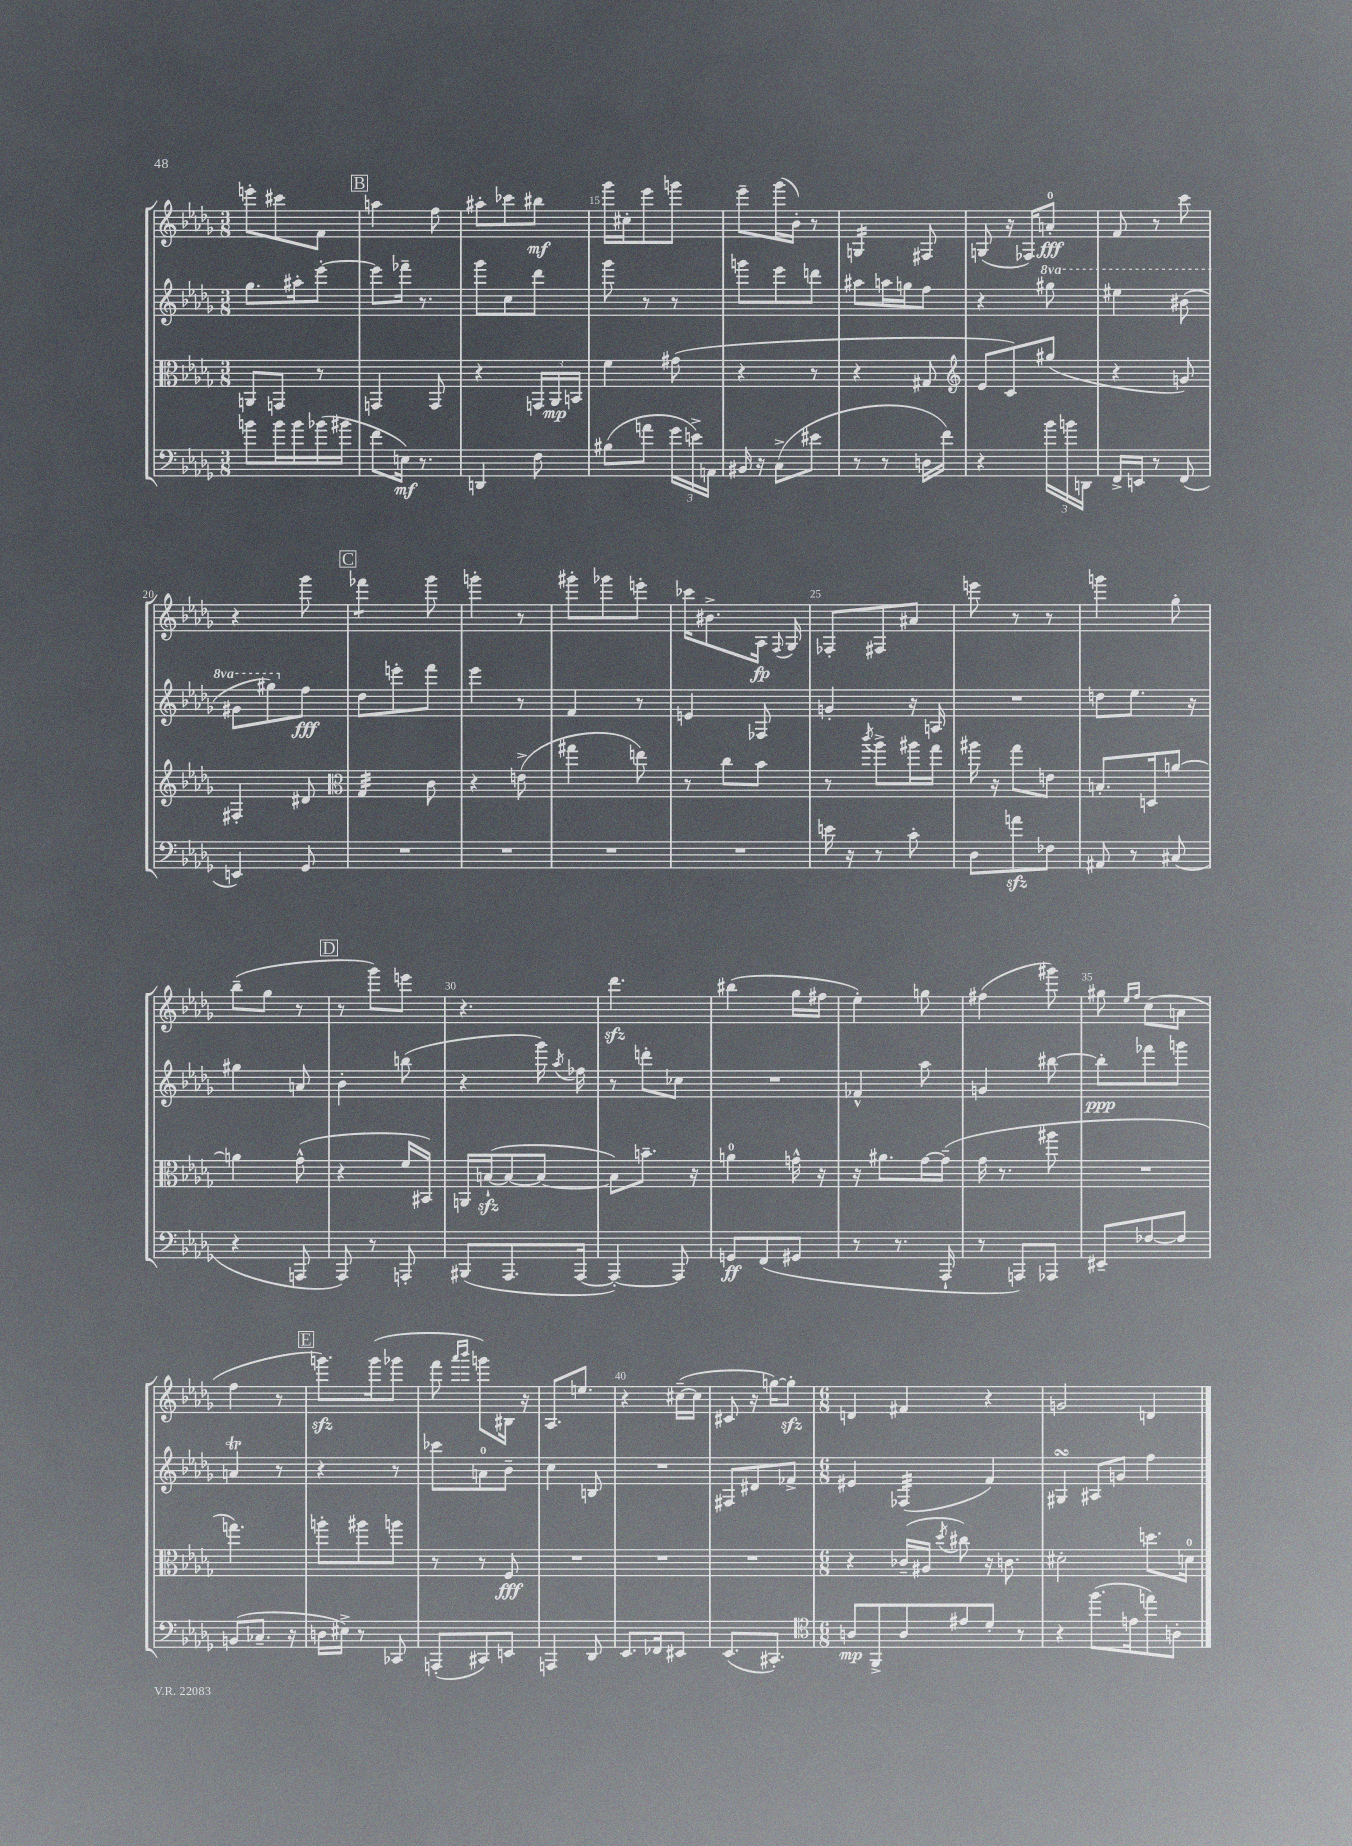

**kern	**kern	**kern	**kern
*staff4	*staff3	*staff2	*staff1
*clefF4	*clefC3	*clefG2	*clefG2
*k[b-e-a-d-g-]	*k[b-e-a-d-g-]	*k[b-e-a-d-g-]	*k[b-e-a-d-g-]
*M3/8	*M3/8	*M3/8	*M3/8
8b	8AA	8.gg-	8eee'
16b	8GG	.	8ccc#
16b	.	16aa#'	.
(16b-	8r	[8eee-'	8f
16b#	.	.	.
=	=	=	=
8f	4GG	8eee-]	4aa
16E)	.	16fff-~	.
8.r	.	8.r	.
.	8GG	.	8ff
=	=	=	=
4DD	4r	8ggg-	8aa#'
.	.	8cc	8ccc-
8F	24GG	8ddd-	8bb#
.	24AA-	.	.
.	24BB	.	.
=	=	=	=
(8B#	4f	8ggg-	16ggg-
.	.	.	16cc#'
8a	.	8r	8eee-
24g-	(8g#	8r	8ggg
24e^)	.	.	.
24AA	.	.	.
=	=	=	=
16BB#	4r	8ggg	8eee-~
16r	.	.	.
(8C^	.	8eee-	(16ggg-
.	.	.	16b-')
8e#	8r	8ddd	8r
=	=	=	=
8r	4r	8aa#	4G
8r	.	16aa	.
.	.	16gg	.
16D	8G#	8ff	8F#
16f)	.	.	.
=	=	=	=
*	*clefG2	*	*
4r	8e-	4r	(8G
.	8c)	.	16r
.	.	.	16F-)
24b-	(8gg#	8ggg#	8a'
24b	.	.	.
24DD	.	.	.
=	=	=	=
16FF^	4r	4eee#	8f
16EE	.	.	.
8r	.	.	8r
(8FF	8g)	(8bb#	8ccc
=	=	=	=
4EE)	4F#'	8gg#	4r
.	.	8ggg#)	.
8GG-	8d#	8ff	8ggg-
=	=	=	=
*	*clefC3	*	*
4.r	4G-	8dd-	4fff-
.	.	8eee'	.
.	8c	8fff	8ggg-
=	=	=	=
4.r	4r	4eee-	4ggg'
.	(8e^	8r	8r
=	=	=	=
4.r	4gg#	4f	8ggg#'
.	.	.	8ggg-
.	8ee)	8r	8eee'
=	=	=	=
4.r	8r	4e	16ccc-
.	.	.	8.b#^
.	8cc	.	.
.	8b-	8F-	16A-
.	.	.	8qqF
.	.	.	16G-
=	=	=	=
16e	8r	4g'	8F-'
16r	.	.	.
.	8qccc	.	.
8r	8aa-^	.	8F#
8c'	16aa#	16r	8a#
.	16gg-	16A	.
=	=	=	=
8D-	16aa#	4.r	8eee
.	16r	.	.
8a	8gg-	.	8r
8F-	8e	.	8r
=	=	=	=
8AA#	8.B'	8dd	4ggg
8r	.	8.ee-	.
.	16D	.	.
(8C#	[8a	.	8gg-'
.	.	16r	.
=	=	=	=
4r	4a]	4gg#	(8bb-~
.	.	.	8gg-
8AAA	(8g-^^	8a	8r
=	=	=	=
8AAA-)	4r	4b-'	8r
8r	.	.	8ggg-)
8AAA'	16f	(8bb	8eee
.	16BB#)	.	.
=	=	=	=
(8BBB#	16AA	4r	4.r
.	([16B`	.	.
8.AAA-	8B_	.	.
.	8B_	16ggg-)	.
.	.	8qaa-	.
[16AAA-	.	16ff-	.
=	=	=	=
4AAA-'_)	8B])	8r	4.ddd-
.	8.b~	8ddd'	.
8AAA-]	.	8cc-	.
.	16r	.	.
=	=	=	=
8GG	4a	4.r	(4bb#
(8FF	.	.	.
8GG#	16g^^	.	16gg-
.	16r	.	16ff#
=	=	=	=
8r	16r	4f-^^	4ee-')
.	8.a#	.	.
8.r	.	.	.
.	[16g-	8aa-	8gg
16AAA-`	(16g-~]	.	.
=	=	=	=
8r	16g-	4g	(4ff#
.	8.r	.	.
8AAA)	.	.	.
8AAA-	8aa#	[8bb#	8ggg#)
=	=	=	=
8EE#~	4.r	8bb#']	8gg#
.	.	.	16qqee-
.	.	.	16qqff
[8F-	.	8fff-	(8cc
8F-]	.	8ggg	8a
=	=	=	=
(8BB	4.gg)	4a	4ff
8.C-~	.	.	.
.	.	8r	8r
16r	.	.	.
=	=	=	=
16D	8aa'	4r	8.ggg)
16E#^)	.	.	.
8r	8aa#	.	.
.	.	.	(16ggg
8CC-	8aa	8r	8ggg-
=	=	=	=
(8AAA'	8r	8ccc-	8fff
.	.	.	16qqaaa-
.	.	.	16qqbbb-
8CC#)	8r	8a	8ggg)
8EE	8F	8b-~	16B#
.	.	.	16r
=	=	=	=
4AAA	4.r	4cc	8.A-
.	.	.	8.ee
8DD-	.	8B	.
=	=	=	=
8.EE-	4.r	4.r	4r
16FF-	.	.	.
8EE#	.	.	([16cc#~
.	.	.	16cc#]
=	=	=	=
(8.EE-	4.r	8F#	8c#
.	.	8d#	16r
8.CC#')	.	.	[16gg)
.	.	8f-^	8gg']
=	=	=	=
*clefC4	*	*	*
*M6/8	*M6/8	*M6/8	*M6/8
8A	4r	4e#	4d
8FF^	.	.	.
8A	(16c-~	(4F-	4f#
.	16A#	.	.
.	8qdd-	.	.
8e#	8cc#)	.	.
8d-'	16r	4f)	4r
.	8.c	.	.
8r	.	.	.
=	=	=	=
4r	2d#'	4G#	2g
(8.ff	.	8A#	.
.	.	8g	.
16e	.	.	.
8ee)	8.dd	4ff	4d
8A'	.	.	.
.	16d	.	.
==	==	==	==
*-	*-	*-	*-
